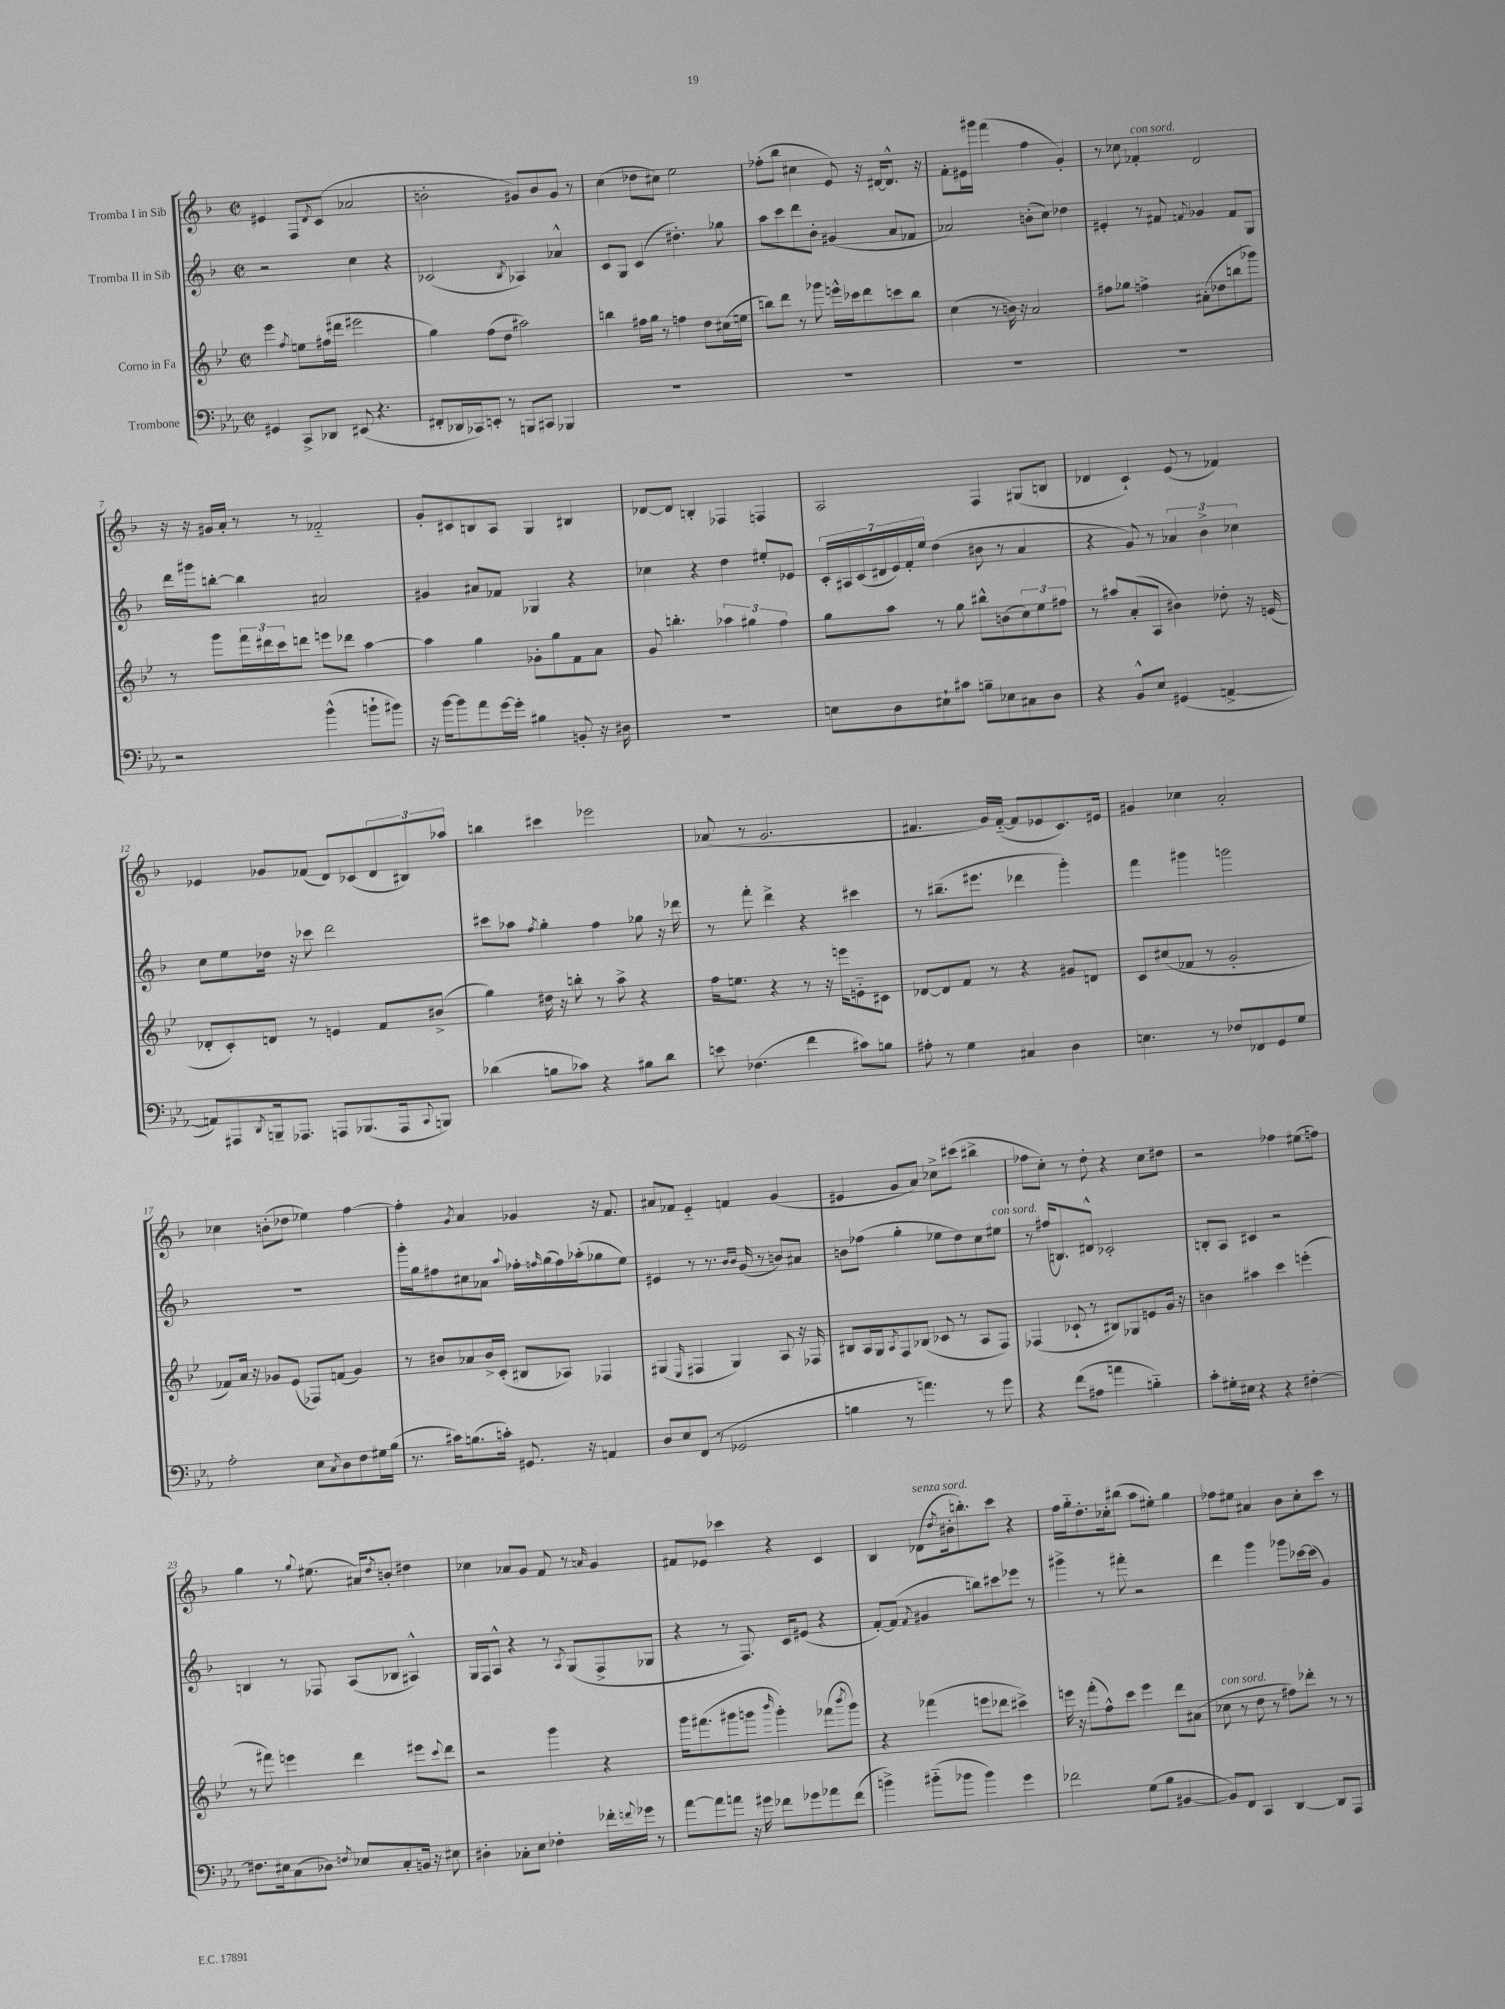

**kern	**kern	**kern	**kern
*staff4	*staff3	*staff2	*staff1
*clefF4	*clefG2	*clefG2	*clefG2
*k[b-e-a-]	*k[b-e-]	*k[b-]	*k[b-]
*M2/2	*M2/2	*M2/2	*M2/2
*met(c|)	*met(c|)	*met(c|)	*met(c|)
4GG#	4eee-	2r	4e#
.	8qff	.	.
8CC^	8ee	.	8F
.	.	.	8qd
8DD-	(16ff#	.	(8c
.	16ddd#	.	.
(8EE#	2eee#	4cc	2a-
4.r	.	.	.
.	.	4r	.
=	=	=	=
8FF#'	4gg)	(2c-	2b'
16DD-	.	.	.
16CC-)	.	.	.
8EE'	(8ff	.	.
8r	8dd	.	.
.	.	8qB-	.
8BBB	2aa#)	4A-)	8g#)
8CC#	.	.	8b
4BBB-	.	4a-^^	8g#
.	.	.	8r
=	=	=	=
1r	4bb	8c	(4cc
.	.	8G	.
.	16ff#	(4c	8dd-
.	16gg	.	.
.	8r	.	8cc#)
.	4ff	4.dd#')	2ee
.	8dd	.	.
.	(16cc#	8gg-	.
.	16ee	.	.
=	=	=	=
1r	8bb)	8aa	(8ff-'
.	8ddd	8ccc	8bb-
.	8r	8ddd	4cc#
.	8ggg-	8b-'	.
.	16eee^^	(4g#	8e)
.	16ccc-	.	.
.	8ddd	.	16r
.	.	.	[16d#
.	8ccc	8a	8.d#^^]
.	8bb	8f-	.
.	.	.	16r
=	=	=	=
1r	(4cc	2a-)	8f'
.	.	.	16e#
.	.	.	16ggg#
.	8r	.	(4fff
.	16b)	.	.
.	16r	.	.
.	2a	(8b'	4ff
.	.	8cc)	.
.	.	4dd-	4g')
=	=	=	=
1r	8ff#	4e#'	8r
.	8gg-	.	8cc-
.	4ff^	8r	4f-'
.	.	8f#	.
.	.	8qqf	.
.	(8a#'	4g-	2d
.	8dd-	.	.
.	8bb	8f	.
.	8ggg-)	8G	.
=	=	=	=
2r	8r	16ddd	16r
.	.	16ggg#	16r
.	8ggg	[8bb'	16g#
.	.	.	16a'
.	24fff	4bb]	8r
.	24ddd#	.	.
.	24ccc	.	.
.	8ddd	.	8r
(4b-^^	8eee	2a#	2f-'~
.	8ddd-	.	.
8b`	[4aa	.	.
8b#)	.	.	.
=	=	=	=
16r	4aa]	4g#	8g'
[16b-	.	.	.
8b-]	.	.	8c#
8a-	4gg	8a#	8B
[16g	.	8f-	8A
16g']	.	.	.
4B#	8g-'	4G-	4G
.	8gg	.	.
8BB'	8f	4r	4B#
16r	8a	.	.
16D#	.	.	.
=	=	=	=
1r	8g	4cc-	[8d-
.	4.bb'	.	8d-]
.	.	4r	4B'
.	6aa-	4dd	4F-
.	6gg#	.	.
.	.	8ee#'	4F
.	6ff	.	.
.	.	8e-	.
=	=	=	=
8E	8gg	28c'	2A
.	.	28A#	.
.	.	(28c	.
.	.	28d#	.
8D	8aa	.	.
.	.	28e)	.
.	.	28f'	.
.	.	28ee	.
8E#`	8r	(4dd	.
8c#	8gg	.	.
8B~	8bb#^^	8b#	4F
8E-	(8b	8r	.
8C#	12cc)	4a	(8G#
.	12ee-	.	.
8D	.	.	8B
.	12ff#	.	.
=	=	=	=
4r	8r	4r	4d-
.	8aa#	.	.
8BB-^^	(8a'	8g)	4c`)
8E-	8A	8r	.
(4GG#	4b#)	6a-	(8e
.	.	.	8r
.	.	6b-^	.
[4AA^	8dd-'	.	4f-)
.	.	6cc-	.
.	16r	.	.
.	(16e	.	.
=	=	=	=
8AA])	8d-'	8cc	4e-
8AAA#	8c')	8ee	.
8qDD	.	.	.
16BBB~	8d	16dd-	8g-
8.AAA-	.	16r	.
.	8r	8ccc-	(8f-
8AAA	4e	2ddd	8d)
(8.BBB-	.	.	(8c-
.	8f	.	12d
16AAA	.	.	.
.	.	.	12B#)
8qqCC	.	.	.
8BBB)	(8b#^	.	.
.	.	.	12aa-
=	=	=	=
(4d-	4gg)	8ccc#	4bb
.	.	8aa-	.
.	.	8qff	.
8B	16dd#	4gg'	4ccc#
.	16r	.	.
8c-)	8bb'	.	.
4r	8r	4ff	2eee-
.	8aa^	.	.
8B#	4r	8gg-	.
8d-	.	16r	.
.	.	16ddd-	.
=	=	=	=
8e	16ff	8r	(8a-
.	8.ee	.	.
(4.F-	.	8fff'	8r
.	4r	4ddd^	2.g
4f	8r	4r	.
.	16r	.	.
.	16eee	.	.
8c#)	8e'~	4ccc#	.
8B	8c#	.	.
=	=	=	=
8A#'	[8d-	8r	4.f#
8r	8d-]	(8.bb#~	.
4G	8f	.	.
.	.	8.eee#	.
.	8r	.	16g)
.	.	.	([16f#'~
4C#	4r	4ddd-	8f#]
.	.	.	8e-
4D	8g#	4ggg')	8.c)
.	8d	.	.
.	.	.	16e#
=	=	=	=
4.E	8c	4fff	4g#
.	(8cc#	.	.
.	8f-	4ggg#	4cc-
8r	8r	.	.
8F-	2g'	2ggg	2a'
8FF-	.	.	.
8GG	.	.	.
8G	.	.	.
=	=	=	=
2A-'	8f-)	1r	4cc-
.	16a	.	.
.	16r	.	.
.	8g-	.	(8b'
.	(8e-	.	8dd-
8E-	8F-)	.	4ee-)
8qC	.	.	.
8D	(8f	.	.
8F	4g-)	.	[4ff
16G#	.	.	.
(16B-	.	.	.
=	=	=	=
8.r	8r	16ggg'	4ff']
.	.	16gg	.
.	8b#	8ff#	.
16c#)	.	.	.
.	.	.	8qg
(8.B	8a-	8cc#	4a
.	16b#^	8a-	.
16c')	(16c'	.	.
.	.	8qqaa	.
8.GG#	8B#	16ff-'	4g-
.	.	16qqff	.
.	.	(16gg	.
.	8A-)	16ff)	.
16r	.	(16aa-'	.
4AA	4F-	8gg-	16r
.	.	.	8.f
.	.	8ee)	.
=	=	=	=
8D	(4G#	4e#	8a#
8E-	.	.	8f-
.	16qqE-	.	.
(8FF	4F#	8r	4e'~
8r	.	8.r	.
2GG-	4G#)	.	4f
.	.	16qqb-	.
.	.	16qqb-	.
.	.	(16g	.
.	.	8r	.
.	8A	8b)	(4g
.	16r	8a#	.
.	16F-	.	.
=	=	=	=
4B	8B#	8b	4e#
.	16A	(8ff-	.
.	16G	.	.
.	8qA	.	.
8r	8F	4gg'	8g
4.a)	(8B-	.	8a)
.	8c-	8ee-	8cc-^
.	8r	8dd)	(8ccc#
8r	8A	8cc	4bb#^
8g	8F)	8ee#	.
=	=	=	=
4r	(4F-	8r	8ff-
.	.	(16ff#	8cc')
.	.	8.B)	.
(8f	8c-`	.	8r
8A#	8r	8d#^^	8dd'
4a	8B#)	2c-'	4r
.	8G-	.	.
4B'~)	8e	.	8cc
.	16g	.	8dd#
.	16r	.	.
=	=	=	=
8c'	4b	8B'	2r
16G#'	.	8A	.
16E#	.	.	.
4r	4aa#	4c#	.
4r	4ccc	2r	4ff-
[4F#'	(4eee'	.	(8ee#
.	.	.	8ff)
=	=	=	=
8.F#]	8r	4B	4gg
.	8fff#)	.	.
16E#	.	.	.
(8C	4eee	8r	8r
.	.	.	8qqgg
8D-)	.	8F-	(8.ee#
8qF	.	.	.
8E-	4ddd	(8A	.
.	.	.	16a#)
.	.	.	8qdd
8C'	.	8B-	8b'
16BB	8eee#	4A#^^)	4dd#
16r	.	.	.
.	8qqccc	.	.
8E#	8ddd	.	.
=	=	=	=
4D#'	2r	16G	4cc-
.	.	16F	.
.	.	8A^^	.
8C-'	.	4r	8a-
8E-	.	.	8g
4F-'	4ggg	8r	8f
.	.	8qA	.
.	.	(8G	8r
.	.	.	16qqa
16f-'	4r	8F^	4g
8qqf	.	.	.
16g-	.	.	.
8r	.	8G-	.
=	=	=	=
[8a-	16ggg	4r	8f#
.	(8.fff#	.	.
8a-]	.	.	8e-
8a	8ggg#	8r	4ccc-
16r	8ggg	8.F)	.
16g#	.	.	.
.	16qqbbb-	.	.
8f-	4ggg')	.	4r
.	.	16c	.
8g-	.	(8e#	.
8a-	(8fff-	4r	4c
.	8qbbb-	.	.
(8f-	8ggg)	.	.
=	=	=	=
4b^)	4r	[8f')	4B-
.	.	(8f]	.
.	.	8qf	.
(8b#'~	(4fff-	4g#	(8d-
.	.	.	8qdd
8b-	.	.	16b#'
.	.	.	8.bb')
4b-)	8eee	8bb)	.
.	8ddd-	8ccc#	8ccc
4g	4ccc#^)	8eee-	4r
.	.	8r	.
=	=	=	=
2f-	16eee	4ggg#^	16ff
.	16r	.	16gg'~
.	(8fff'	.	8.dd'
.	8ff^^)	8r	.
.	.	.	16cc-'
.	8ccc	8fff#'	(8bb#
(8G	4eee	2r	8aa
8B-	.	.	8ee#')
[4BB#	8ddd	.	4gg
.	(8a#	.	.
=	=	=	=
8BB#])	8cc-	4ddd	8ff-
8FF	8r	.	8ee#
4CC	8dd	4ggg	4a#
.	8r	.	.
[4DD	8ff#)	8ggg-	8b-
.	8ddd-'	[16ccc-	8cc'
.	.	(16ccc-]	.
8DD]	8r	4g)	8ccc
8AAA-	8r	.	8r
==	==	==	==
*-	*-	*-	*-
